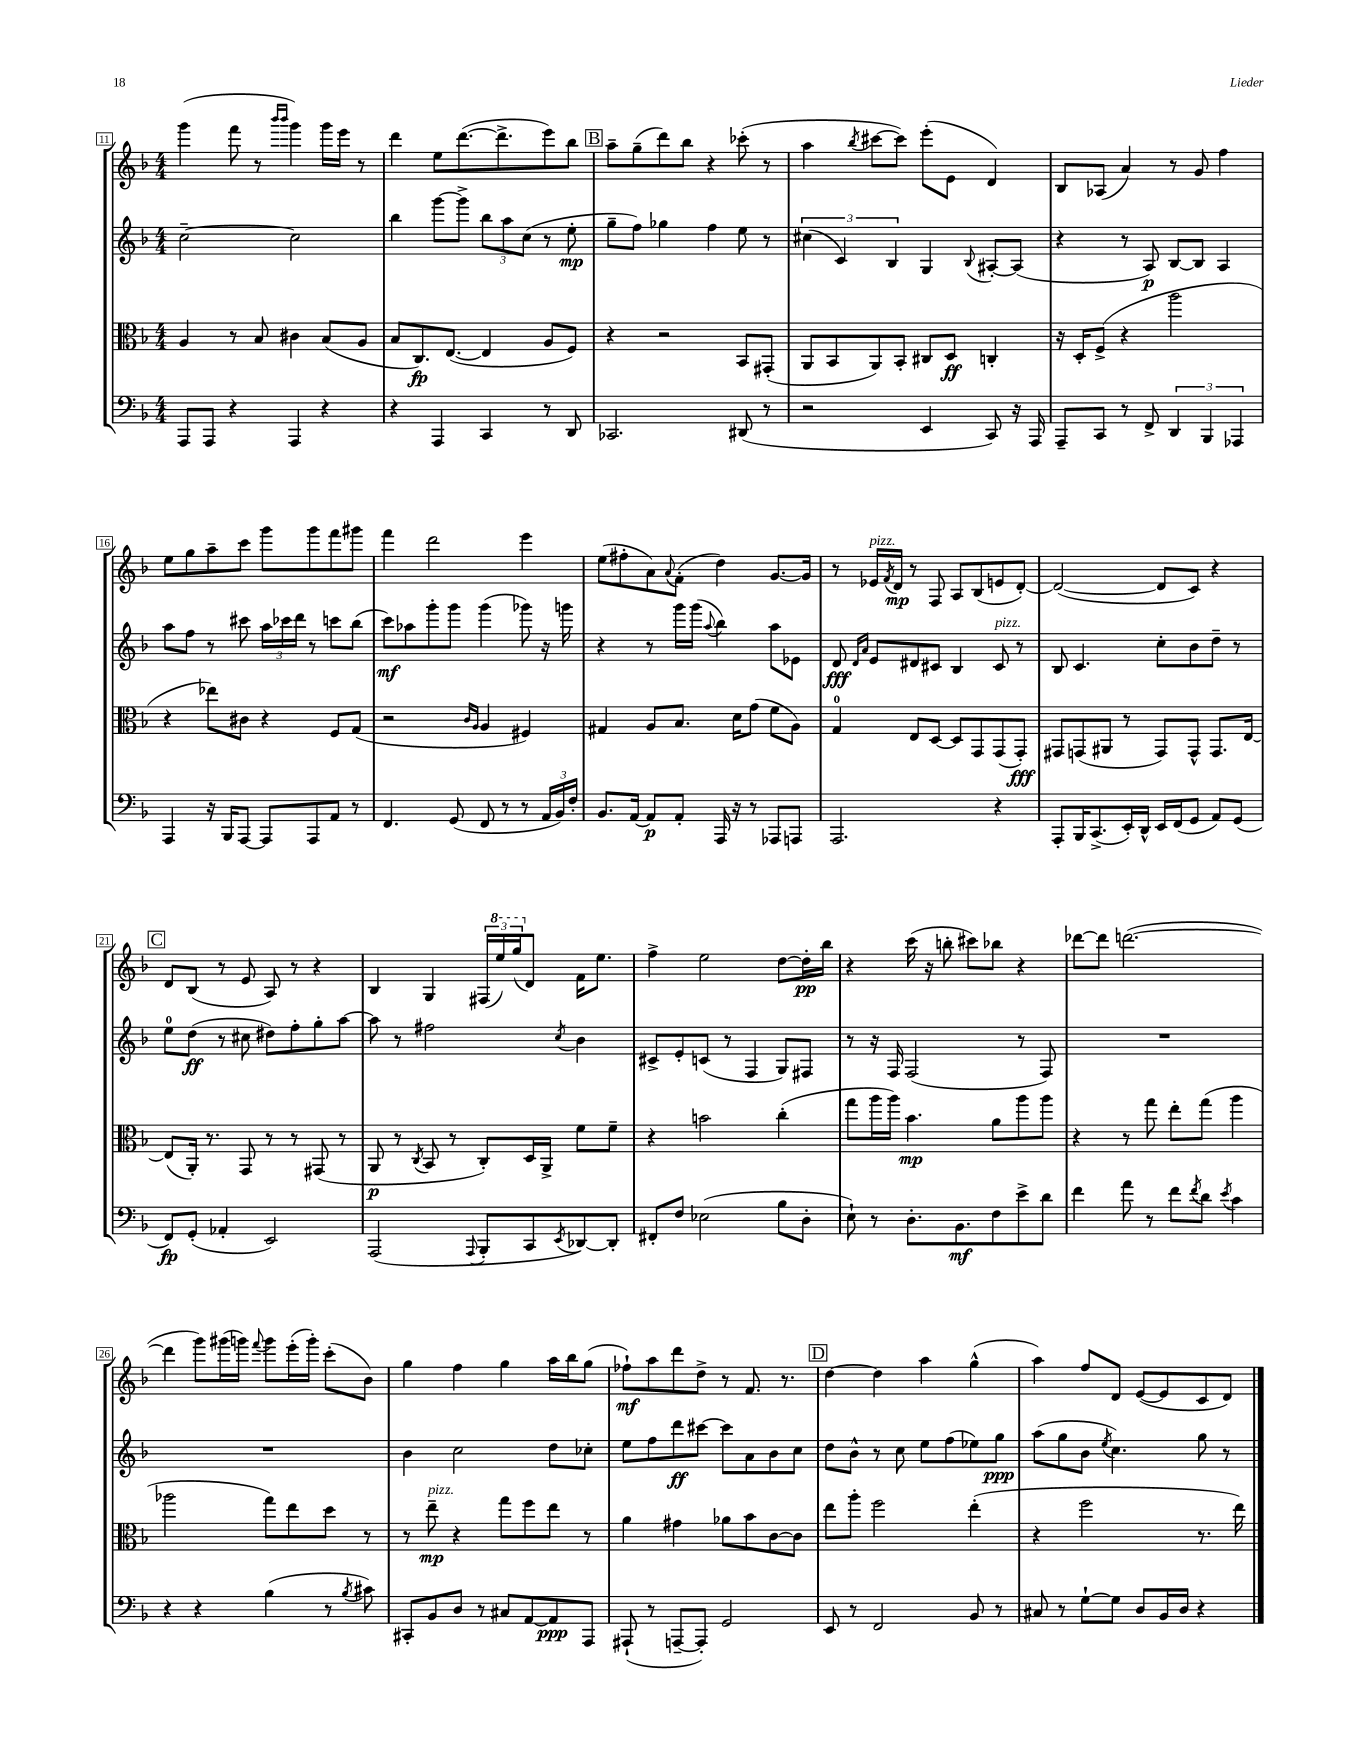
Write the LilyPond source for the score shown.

<<
\new StaffGroup <<
\new Staff = "s0" {
    \clef treble \key f \major \numericTimeSignature \time 4/4
    g'''4( f'''8 r8 \grace { bes'''16 bes'''16 } g'''4) g'''16 e'''16 r8 |
    d'''4 e''8 d'''8.~( d'''8.-> e'''8) bes''8 |
    \mark \markup { \box "B" } a''8-- g''8--( d'''8) bes''8 r4 ces'''8-.( r8 |
    a''4 \acciaccatura { bes''8 } cis'''8~ cis'''8) e'''8-.( e'8 d'4) |
    bes8 aes8( a'4) r8 g'8 f''4 |
    e''8 g''8 a''8-- c'''8 g'''8 g'''8 f'''8 gis'''8 |
    f'''4 d'''2 e'''4 |
    e''8( fis''8-. a'8) \appoggiatura { a'8 } f'8-.( d''4) g'8.~ g'16 |
    r8 ees'16^\markup { \italic "pizz." } \acciaccatura { f'8 } d'16\mp r8 f8 a8 bes8( e'8 d'8~-.) |
    d'2~( d'8 c'8) r4 |
    \mark \markup { \box "C" } d'8 bes8( r8 e'8 a8) r8 r4 |
    bes4 g4 \tuplet 3/2 { fis16( \ottava #1 e'''16) g'''16( \ottava #0 } d'8) f'16 e''8. |
    f''4-> e''2 d''8~ d''16-.\pp bes''16 |
    r4 c'''16( r16 b''8-. cis'''8) bes''8 r4 |
    des'''8~ des'''8 d'''2.~( |
    d'''4 g'''8) gis'''16( g'''16) \appoggiatura { f'''8 } g'''8 e'''16-.( g'''16-.) c'''8-.( bes'8) |
    g''4 f''4 g''4 a''16 bes''16 g''8( |
    fes''8-!\mf) a''8 d'''8 d''8-> r8 f'8. r8. |
    \mark \markup { \box "D" } d''4~ d''4 a''4 g''4-^( |
    a''4) f''8 d'8 e'8~( e'8 c'8 d'8) \bar "|." |
}
\new Staff = "s1" {
    \clef treble \key f \major \numericTimeSignature \time 4/4
    c''2~-- c''2 |
    bes''4 g'''8~ g'''8-> \tuplet 3/2 { bes''8 a''8 c''8( } r8 e''8-.\mp |
    \mark \markup { \box "B" } g''8-- f''8) ges''4 f''4 e''8 r8 |
    \tuplet 3/2 { cis''4( c'4) bes4 } g4 \appoggiatura { bes8 } ais8~-. ais8( |
    r4 r8 a8\p) bes8~ bes8 a4 |
    a''8 f''8 r8 cis'''8 \tuplet 3/2 { a''16 ces'''16 d'''16 } r8 c'''8 bes''8( |
    c'''8\mf) aes''8 g'''8-. g'''8 g'''4( ges'''8) r16 g'''16 |
    r4 r8 g'''16 g'''16( \appoggiatura { a''8 } bes''4) a''8 ees'8 |
    d'8\fff \grace { d'16 a'16 } e'8 dis'8 cis'8 bes4 cis'8^\markup { \italic "pizz." } r8 |
    bes8 c'4. c''8-. bes'8 d''8-- r8 |
    \mark \markup { \box "C" } e''8-0 d''8\ff( r8 cis''8 dis''8) f''8-. g''8-. a''8~ |
    a''8 r8 fis''2 \acciaccatura { c''8 } bes'4 |
    cis'8-> e'8-. c'8( r8 f4 g8) fis8 |
    r8 r16 f16 f2( r8 f8) |
    R1 |
    R1 |
    bes'4 c''2 d''8 ces''8-. |
    e''8 f''8 d'''8\ff cis'''8~ cis'''8 a'8 bes'8 c''8 |
    \mark \markup { \box "D" } d''8 bes'8-^ r8 c''8 e''8 f''8( ees''8) g''8\ppp |
    a''8( g''8 bes'8 \acciaccatura { e''8 } c''4.) g''8 r8 \bar "|." |
}
\new Staff = "s2" {
    \clef alto \key f \major \numericTimeSignature \time 4/4
    a4 r8 bes8 cis'4 bes8( a8 |
    bes8 c8.\fp) e8.~( e4 a8 f8) |
    \mark \markup { \box "B" } r4 r2 bes,8 gis,8-.( |
    a,8 bes,8 a,8) bes,8-. cis8 d8\ff c4-. |
    r16 d16-. f8->( r4 a''2 |
    r4 ees''8) cis'8 r4 f8 g8( |
    r2 \grace { c'16 a16 } a4 fis4) |
    gis4 a8 bes8. d'16 g'8( f'8 a8) |
    g4-0 e8 d8~ d8 g,8 g,8( g,8-.\fff) |
    gis,8 g,8( ais,8 r8 g,8) g,8-^ g,8. e16~ |
    \mark \markup { \box "C" } e8( a,16-.) r8. g,8 r8 r8 gis,8( r8 |
    a,8\p r8 \acciaccatura { c8 } bes,8 r8 c8-.) d16 a,16-> f'8 f'8-- |
    r4 b'2 c''4-.( |
    g''8 a''16 a''16) bes'4.\mp a'8 a''8 a''8 |
    r4 r8 g''8 e''8-. g''8( a''4 |
    aes''2 g''8) e''8 d''8 r8 |
    r8 e''8--\mp^\markup { \italic "pizz." } r4 g''8 f''8 e''8 r8 |
    a'4 gis'4 aes'8 bes'8 c'8~ c'8 |
    \mark \markup { \box "D" } e''8 a''8-. f''2 e''4-.( |
    r4 f''2 r8. e''16) \bar "|." |
}
\new Staff = "s3" {
    \clef bass \key f \major \numericTimeSignature \time 4/4
    a,,8 a,,8 r4 a,,4 r4 |
    r4 a,,4 c,4 r8 d,8 |
    \mark \markup { \box "B" } ces,2. dis,8( r8 |
    r2 e,4 c,8) r16 a,,16 |
    a,,8-- c,8 r8 f,8-> \tuplet 3/2 { d,4 bes,,4 aes,,4 } |
    a,,4 r16 bes,,16 a,,8~ a,,8 a,,8 a,8 r8 |
    f,4. g,8( f,8 r8 r8 \tuplet 3/2 { a,16 bes,16) f16-. } |
    bes,8. a,16~ a,8\p a,8-. a,,16 r16 r8 aes,,8 a,,8 |
    a,,2. r4 |
    a,,8-. bes,,16 c,8.->( e,16-.) d,16-^ e,16 f,16( g,8 a,8) g,8( |
    \mark \markup { \box "C" } f,8\fp) g,8-.( aes,4-. e,2) |
    a,,2( \appoggiatura { a,,8 } bes,,8-. c,8 \acciaccatura { e,8 } des,8~) des,8-. |
    fis,8-. f8 ees2( bes8 d8-. |
    e8-!) r8 d8.-. bes,8.\mf f8 e'8-> d'8 |
    f'4 a'8 r8 f'8 \acciaccatura { f'8 } d'8 \acciaccatura { e'8 } c'4 |
    r4 r4 bes4( r8 \acciaccatura { bes8 } cis'8) |
    cis,8-. bes,8 d8 r8 cis8 a,8~ a,8\ppp a,,8 |
    ais,,8-!( r8 a,,8~-- a,,8-.) g,2 |
    \mark \markup { \box "D" } e,8 r8 f,2 bes,8 r8 |
    cis8 r8 g8~-! g8 d8 bes,16 d16 r4 \bar "|." |
}
>>
>>
\layout { \context { \Score currentBarNumber = #11 \override BarNumber.stencil = #(make-stencil-boxer 0.1 0.3 ly:text-interface::print) } }
